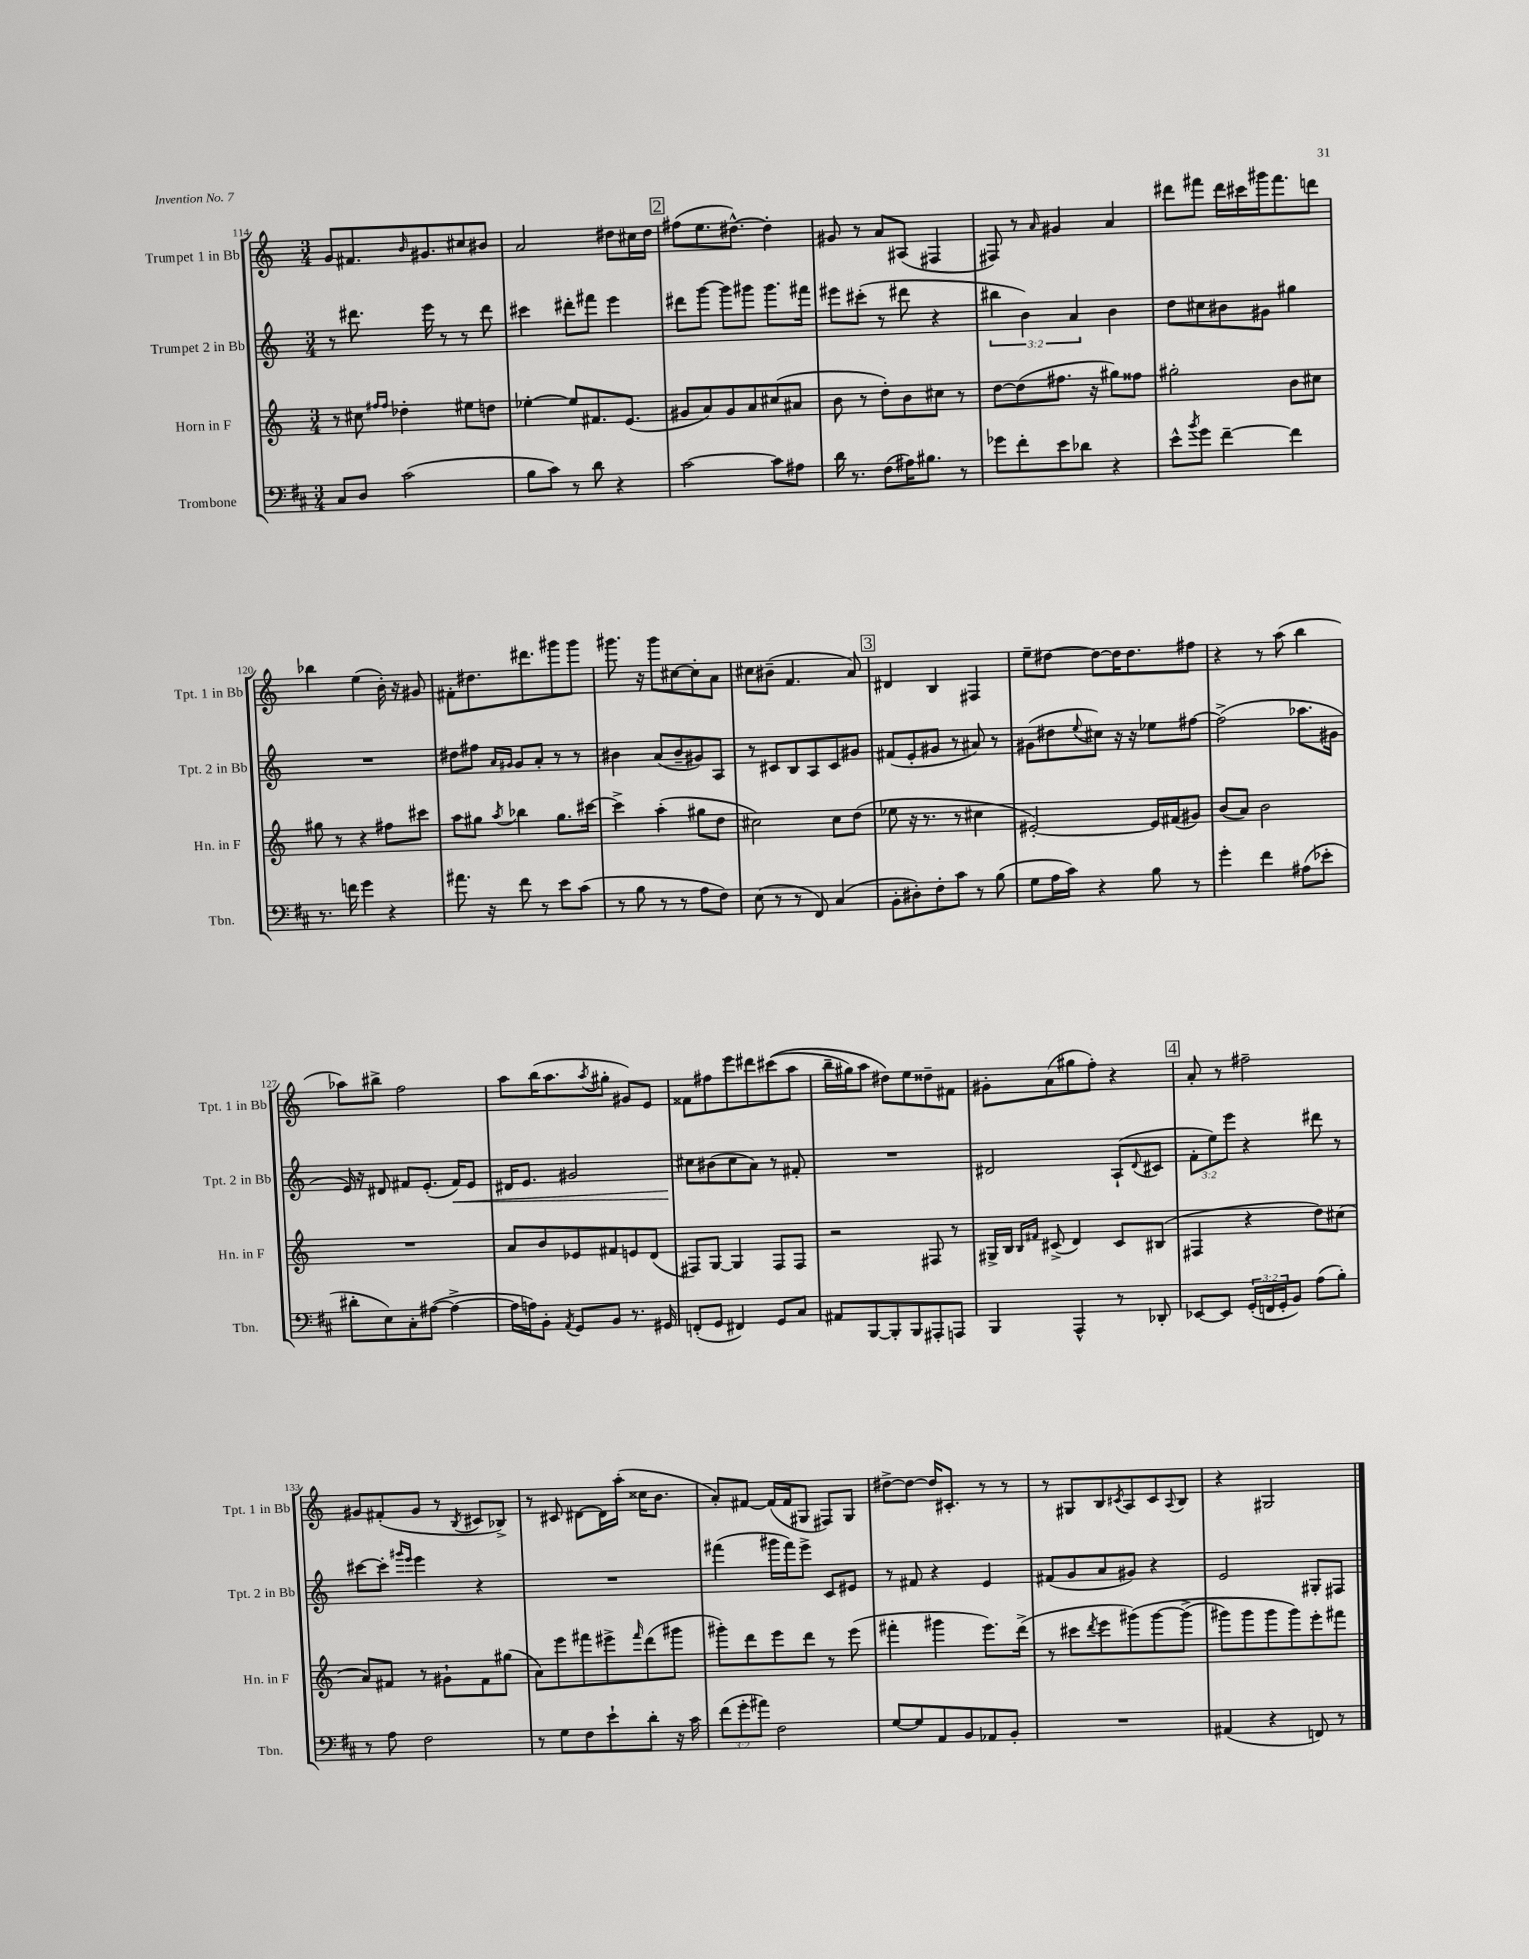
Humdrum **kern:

**kern	**kern	**kern	**kern
*staff4	*staff3	*staff2	*staff1
*clefF4	*clefG2	*clefG2	*clefG2
*k[f#c#]	*k[]	*k[]	*k[]
*M3/4	*M3/4	*M3/4	*M3/4
8C#	8r	8r	8g
8D	8cc#	8.ddd#	8.f#
.	16qqff#	.	.
.	16qqff#	.	.
(2c#	4dd-'	.	.
.	.	.	16qqb
.	.	16eee	8.g#
.	.	8r	.
.	8ee#	8r	8cc#
.	8dd	8ddd#	8b#
=	=	=	=
8B	[4ee-'	4ccc#	2a
8c#)	.	.	.
8r	8ee-]	8ddd#'	.
8d	8.f#	8fff#	.
4r	.	4eee	8dd#
.	(8.e	.	.
.	.	.	16cc#
.	.	.	16dd#
=	=	=	=
[2c#	8g#	8ddd#	(8ff#
.	8a)	[8ggg	8.ee
.	8g#	8ggg]	.
.	.	.	[8.dd#^^)
.	8a	8ggg#	.
8c#]	(8cc#	8.ggg#	4dd#']
8A#	8a#	.	.
.	.	16fff#	.
=	=	=	=
16d	8b	8eee#	8g#
8.r	.	.	.
.	8r	(8ccc#'	8r
(8F#	8dd')	8r	8a
16A#)	8b	8ddd#	(8A#
8.B#	.	.	.
.	8cc#	4r	4F#
8r	8r	.	.
=	=	=	=
8g-	[8dd	6bb#	8F#)
8f#'	(8dd]	.	8r
.	.	6b)	.
.	.	.	16qqa
8e	8.ff#	.	4g#
.	.	6a	.
8d-	.	.	.
.	16r	.	.
4r	8gg#)	4b	4a
.	8ff##	.	.
=	=	=	=
8e^^	2gg#'	8dd	8ddd#
8qb	.	.	.
8g	.	8cc#	8fff#
[4f#~	.	8b#	16ddd#
.	.	.	16ccc#
.	.	8g#	16ggg#
.	.	.	8.fff#
4f#]	8b	4gg#	.
.	8cc#	.	8ddd
=	=	=	=
8.r	8gg#	2.r	4bb-
.	8r	.	.
16f	.	.	.
4g	4r	.	(4ee
4r	8ff#	.	16b')
.	.	.	16r
.	8ccc#	.	8g#
=	=	=	=
8.a#	8aa	8dd#	8f#'
.	8gg#	8ff#	8.dd#
16r	.	.	.
.	.	16qqa	.
.	8qaa	16qqg#	.
8f#	4bb-	8g#	.
.	.	.	8.ddd#
8r	.	8a'	.
8e	8.gg#	8r	8ggg#
(8c#	.	8r	8ggg#
.	[16ccc#	.	.
=	=	=	=
8r	4ccc#^]	4b#	8.ggg#
8B	.	.	.
.	.	.	16r
8r	(4aa'	(8a	8ggg#
8r	.	8b#~	[8cc#
8A	8gg#	8g#)	8cc#']
8F#)	8dd	8A	8a
=	=	=	=
(8E	2cc#)	8r	8cc#
8r	.	8c#	(8b#~
8r	.	8B	4.f
8FF#)	.	8A	.
(4C#	8cc#	8c#	.
.	(8dd	8g#	8a)
=	=	=	=
8BB'	8ee-	(8f#	4d#
8D#')	16r	8e'	.
.	8.r	.	.
8F#'	.	8g#	4B
8c#	8r	8r	.
8r	4cc#	8a#)	4F#
(8B	.	8r	.
=	=	=	=
8G	[2e#')	(8g#	8ee~
16A	.	8dd#	[8dd#
16c#)	.	.	.
.	.	8qqee	.
4r	.	8cc#)	8dd#_
.	.	16r	16dd#]
.	.	16r	8.dd#
8B	16e#]	8ee-	.
.	(16f#	.	.
8r	8g#)	[8ff#	8ff#
=	=	=	=
4g'	(8b	(2ff#^]	4r
.	8a)	.	.
4f#	2b	.	8r
.	.	.	(8aa
(8A#	.	8.aa-	4bb
8e-'	.	.	.
.	.	16g#	.
=	=	=	=
8d#'	2.r	16e)	8aa-)
.	.	16r	.
8E)	.	8d#	8bb#^
8C#'	.	8f#	2ff
([8A#	.	(8.e'	.
4A#^_	.	.	.
.	.	16f#)	.
.	.	8e	.
=	=	=	=
16A#]	8a	16d#	8aa
16A)	.	8.e	.
8BB'	8b	.	(16bb
.	.	.	8.aa
8qAA	.	.	.
8GG	8e-	2g#	.
.	.	.	8qaa
8BB	8f#	.	8gg#'
8.r	8e	.	8g#)
.	(8d	.	8e
16GG#	.	.	.
=	=	=	=
(8FF'	8F#)	8cc#	8f##
8GG	[8G	(8b#	8ff#
4FF#)	4G]	8cc#	8eee
.	.	8a)	8ddd#
8GG	8F#	8r	&((8ccc#
8C#	8F#	8f#'	8aa
=	=	=	=
8AA#	2r	2.r	16bb~
.	.	.	16gg#)
[8BBB	.	.	8aa
8BBB']	.	.	8dd#&)
8BBB	.	.	8ee
8AAA#'	8F#	.	8dd##~
8AAA	8r	.	8f#
=	=	=	=
4BBB	16G#^	2d#	8g#'
.	16B	.	.
.	16qqB	.	.
.	16qqf#	.	.
.	(8c#^	.	(8a
4AAA^^	4d)	.	8gg#
.	.	.	8ff')
8r	8c#	(8A`	4r
.	.	8qqd#	.
8DD-'	(8B#	8c#	.
=	=	=	=
[8EE-	4F#	12f'	8a'
.	.	12ee)	.
8EE-]	.	.	8r
.	.	12eee	.
(24GG'	4r	4r	2ff#~
24FF	.	.	.
24GG'	.	.	.
8BB)	.	.	.
(8A	8dd)	8ddd#	.
8B')	(8cc#	8r	.
=	=	=	=
8r	8a)	[8ccc#	8g#
8A	8f#	8ccc#']	(8f#'
.	.	16qqggg#	.
.	.	16qqeee	.
2F#	8r	4eee	8g#
.	8g#`	.	8r
.	.	.	8qB
.	8f#	4r	8c#
.	(8gg#	.	8B-^)
=	=	=	=
8r	8a)	2.r	8r
8G	8eee	.	8c#
8F#	8fff#	.	[8d#
8e`	8eee#^	.	16d#]
.	.	.	(16aa'
.	16qqfff#	.	.
8d'	(8ddd	.	16cc##
.	.	.	8.b
16r	8ggg#	.	.
16c#	.	.	.
=	=	=	=
(12f#	8ggg#')	(4fff#	8a')
12g'	.	.	.
.	8ddd	.	[8f#
12a#)	.	.	.
2F#	8eee	16ggg#	(16f#]
.	.	16fff#)	16f#
.	8ddd	8eee^	8G#
.	8r	8c	8F#)
.	(8eee	8e#	8G#
=	=	=	=
[8G	4fff#'	8r	[8dd#^
8G]	.	8f#	8dd#_
8AA	4ggg#	4r	16dd#]
.	.	.	8.c#'
8BB	.	.	.
8AA-	8.eee)	4e	8r
8BB'	.	.	8r
.	(16ddd^	.	.
=	=	=	=
2.r	8r	(8f#	8r
.	8ccc#	8g	8G#
.	8qddd	.	.
.	8eee	8a	8B
.	.	.	8qc#
.	&(8ggg#)	8g#)	8A
.	[8ggg#	4r	8c#
.	.	.	8qqA
.	(8ggg#^]	.	8B
=	=	=	=
(4AA#	8ggg#)	2e	4r
.	8ggg#	.	.
4r	8ggg#	.	2G#
.	8ggg#&)	.	.
8FF)	8eee'	8G#'	.
8r	8fff#	8F#	.
==	==	==	==
*-	*-	*-	*-
